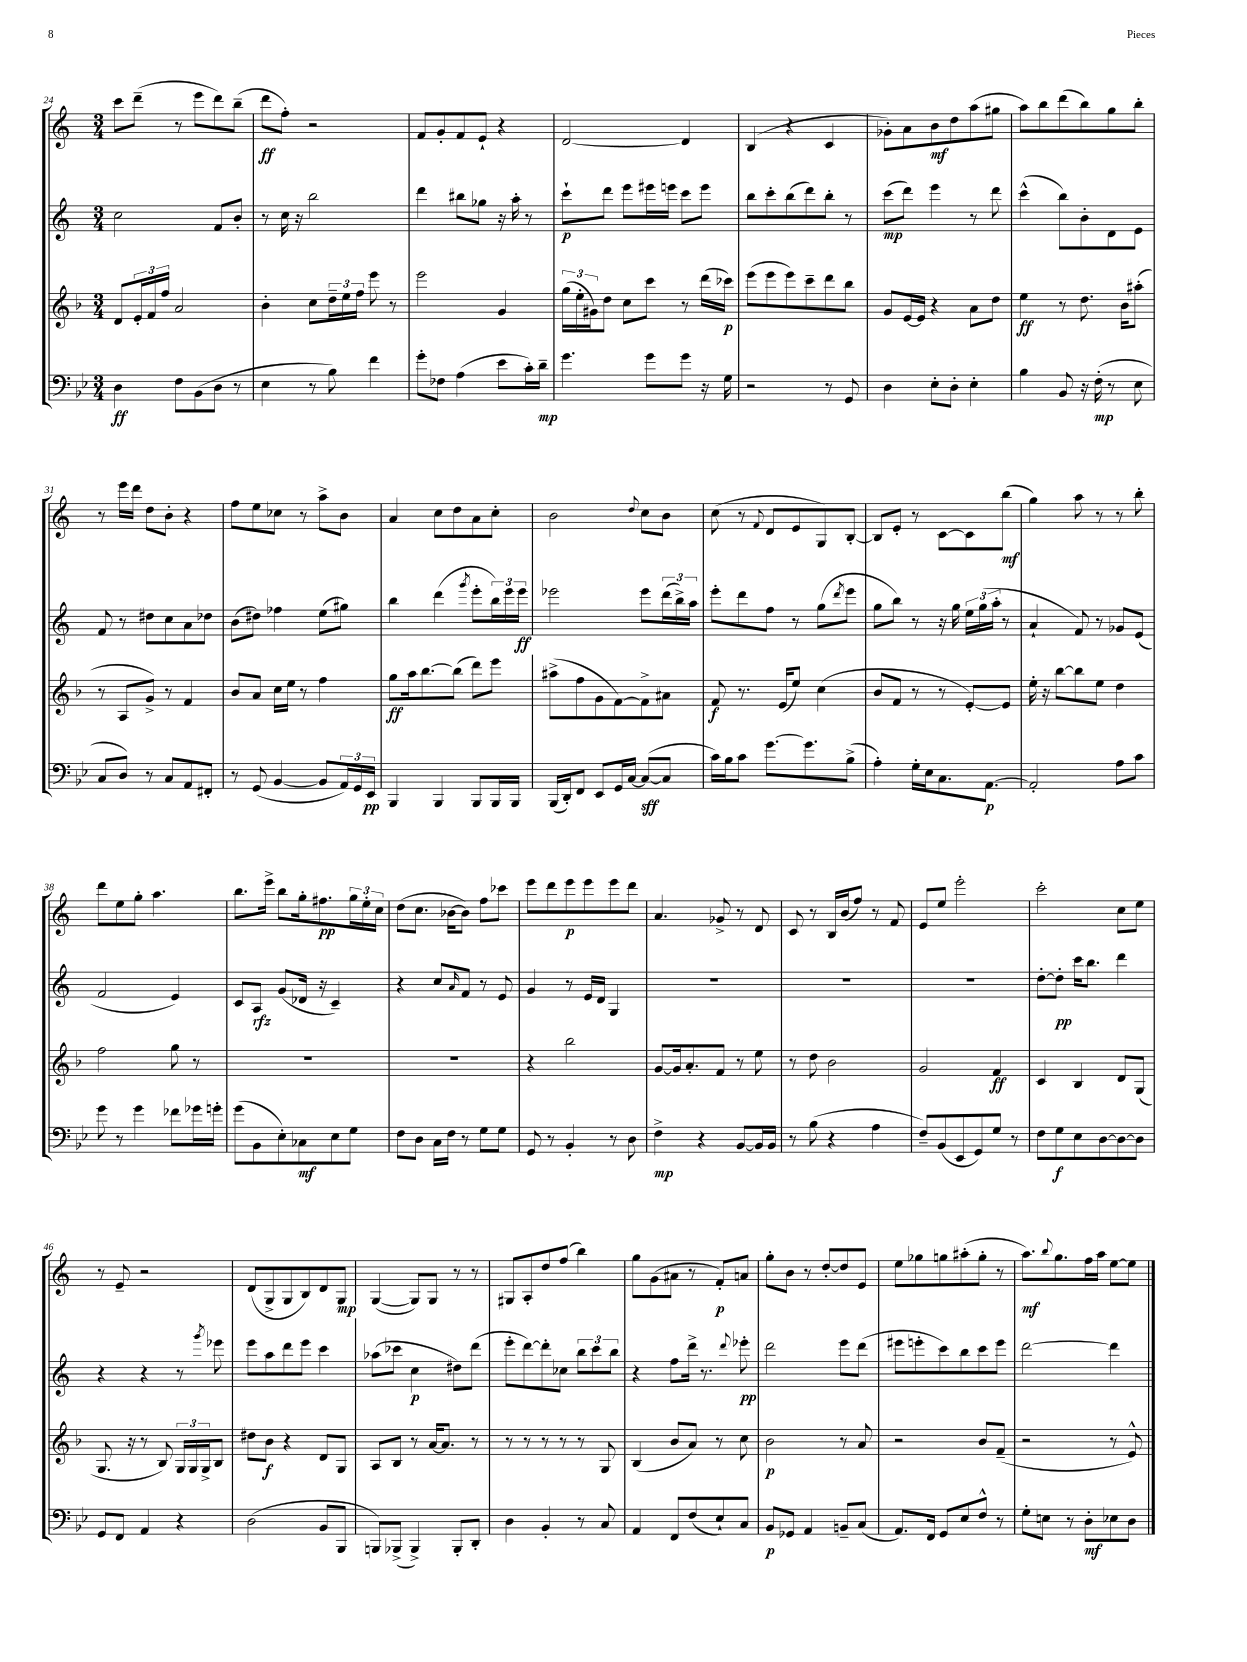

**kern	**kern	**kern	**kern
*staff4	*staff3	*staff2	*staff1
*clefF4	*clefG2	*clefG2	*clefG2
*k[b-e-]	*k[b-]	*k[]	*k[]
*M3/4	*M3/4	*M3/4	*M3/4
4D\	8d/L	2cc\	8ccc\L
.	24e'/L	.	(8ddd~\J
.	24f/	.	.
.	24ff/JJ	.	.
8F\L	2a/	.	8r
(8BB-\	.	.	8eee\L
8D\J	.	8f/L	8ddd\)
8r	.	8b'/J	(8bb~\J
=	=	=	=
4E-\	4b-'\	8r	8ddd\L
.	.	16cc\	8ff'\J)
.	.	16r	.
8r	8cc\L	2bb\	2r
8B-\)	24dd~\L	.	.
.	24ee\	.	.
.	24ff\JJ	.	.
4f\	8eee\	.	.
.	8r	.	.
=	=	=	=
8g'\L	2eee\	4ddd\	8f/L
8F-\J	.	.	8g'/
(4A\	.	8bb#\L	8f/
.	.	8gg-\J	8e`/J
8e-\L	4g/	16r	4r
.	.	16aa'\	.
16c'\L)	.	8r	.
16d~\JJ	.	.	.
=	=	=	=
4.g\	(24gg\LL	8ccc`\L	[2d/
.	24ee'\	.	.
.	24g#\J)	.	.
.	8dd\J	8ddd\J	.
.	8cc\L	8eee\L	.
8g\L	8ccc\J	16eee#\L	.
.	.	16eee\JJ	.
8g\J	8r	8ccc\L	4d/]
16r	(16ddd\LL	8eee\J	.
16G\	16ccc-\JJ)	.	.
=	=	=	=
2r	(8eee\L	8bb\L	(4B/
.	8eee\	8ccc'\	.
.	8eee\)	(8bb\	4r
.	8ccc~\	8ddd\)	.
8r	8ddd\	8bb'\J	4c/
8GG/	8bb-\J	8r	.
=	=	=	=
4D\	8g/L	(8ccc\L	8g-'\L)
.	[16e/L	8ddd\J)	8a\
.	16e/]JJ	.	.
8E-'\L	4r	4eee\	8b\
8D'\J	.	.	8dd\
4E-'\	8a\L	8r	(8aa\
.	8dd\J	8ddd\	8gg#\J
=	=	=	=
4B-\	4ee\	(4ccc^^\	8aa\L)
.	.	.	8bb\
8BB-/	8r	8bb\L)	(8ddd\
16r	8.dd\	8b'\	8bb\)
(16F'\	.	.	.
8r	.	8d\	8gg\
.	16b-\LK	.	.
8E-\	(8aa#'\J	8e\J	8bb'\J
=	=	=	=
8C/L	8r	8f/	8r
8D/J)	8A/L	8r	16eee\LL
.	.	.	16ddd\JJ
8r	8g^/J)	8dd#\L	8dd\L
8C/L	8r	8cc\	8b'\J
8AA/	4f/	8a\	4r
8FF#'/J	.	8dd-\J	.
=	=	=	=
8r	8b-/L	(8b\L	8ff\L
(8GG/	8a/J	8dd#\J)	8ee\
[4BB-/	16cc\LL	4ff-\	8cc-\J
.	16ee\JJ	.	.
.	8r	.	8r
8BB-/]L	4ff\	(8ee\L	8aa^\L
24AA/L)	.	8gg#\J)	8b\J
24GG/	.	.	.
24EE-/JJ	.	.	.
=	=	=	=
4BBB-/	8gg\L	4bb\	4a/
.	16aa\k	.	.
.	[8.bb-\	.	.
4BBB-/	.	(4ddd\	8cc\L
.	(8bb-\]J	.	8dd\
.	.	8qggg/	.
8BBB-/L	8ddd\L)	8eee'\L	8a\
16BBB-/L	8eee\J	24bb\L)	8cc'\J
.	.	24eee\	.
16BBB-/JJ	.	.	.
.	.	24eee\JJ	.
=	=	=	=
(16BBB-/LL	(8aa#^\L	2eee-\	2b\
16DD'/J)	.	.	.
8FF/J	8ff\	.	.
8EE-/L	8g\	.	.
16GG/L	[8f\)	.	.
[16C/JJ	.	.	.
.	.	.	8qqdd/
(8C/_L	8f^\]	8eee-\L	8cc\L
8C/]J	8a#\J	(24ddd\L	8b\J
.	.	24bb^\)	.
.	.	24aa\JJ	.
=	=	=	=
16c\LL)	8f/	8eee'\L	(8cc\
16B-\J	.	.	.
8c\J	8.r	8ddd\	8r
.	.	.	8qqf/
[8.g\L	.	8ff\J	8d/L
.	(16e/LK	.	.
.	8ee/J)	8r	8e/
8.g\]	.	.	.
.	(4cc\	(8gg\L	8G/)
.	.	8qddd/	.
(8B-^\J	.	8eee\J	[8B'/J
=	=	=	=
4A'\)	8b-/L	8gg\L	8B/]L
.	8f/J	8bb\J)	8e'/J
16G'\LL	8r	8r	8r
16E-\J	.	.	.
8.C\	8r	16r	[8c\L
.	.	16gg\	.
.	[8e'/L)	24ee\LL	8c\]
.	.	(24gg\	.
[8.AA\J	.	.	.
.	.	24aa'\JJ	.
.	8e/]J	8r	(8bb\J
=	=	=	=
2AA'/]	16ee'\	4a`/	4gg\)
.	16r	.	.
.	[8bb-\L	.	.
.	8bb-\]	8f/)	8aa\
.	8ee\J	8r	8r
8A\L	4dd\	8g-/L	8r
8c\J	.	(8e/J	8bb'\
=	=	=	=
8g\	2ff\	2f/	8ddd\L
8r	.	.	8ee\
4g\	.	.	8gg'\J
.	.	.	4.aa\
8f-\L	8gg\	4e/)	.
16g-\L	8r	.	.
16g'\JJ	.	.	.
=	=	=	=
(8g\L	2.r	8c/L	8.bb\L
8BB-\	.	8A/J	.
.	.	.	16eee^\Jk
8E-'\)	.	(8g/L	8bb\L
8C-\	.	16d-/Jk	16gg'\k
.	.	16r	8.ff#\
8E-\	.	4c~/)	.
8G\J	.	.	24gg\L
.	.	.	24ee'\
.	.	.	24cc\JJ
=	=	=	=
8F\L	2.r	4r	(8dd\L
8D\J	.	.	8.cc\J
16C\LL	.	8cc/L	.
16F\JJ	.	.	[16b-\LK
.	.	16qqa/	.
8r	.	8f/J	8b-\]J)
8G\L	.	8r	8ff\L
8G\J	.	8e/	8ccc-\J
=	=	=	=
8GG/	4r	4g/	8eee\L
8r	.	.	8ddd\
4BB-'/	2bb-\	8r	8eee\
.	.	16e/LL	8eee\
.	.	16d/JJ	.
8r	.	4G/	8eee\
8D\	.	.	8ddd\J
=	=	=	=
4F^\	[8g/L	2.r	4.a/
.	16g/]k	.	.
.	8.a'/	.	.
4r	.	.	.
.	8f/J	.	8g-^/
[8BB-/L	8r	.	8r
16BB-/]L	8ee\	.	8d/
16BB-/JJ	.	.	.
=	=	=	=
8r	8r	2.r	8c/
(8B-\	8dd\	.	8r
4r	2b-\	.	16B/LL
.	.	.	(16b/J
.	.	.	8ff/J)
4A\	.	.	8r
.	.	.	8f/
=	=	=	=
8F~/L)	2g/	2.r	8e/L
(8BB-/	.	.	8ee/J
8EE-/	.	.	2eee'\
8GG/)	.	.	.
8G/J	4f/	.	.
8r	.	.	.
=	=	=	=
8F\L	4c/	[8dd'\L	2ccc'\
8G\	.	8dd'\]J	.
8E-\	4B-/	16ccc\LK	.
.	.	8.bb\J	.
[8D\	.	.	.
8D\_	8d/L	4ddd\	8cc\L
8D\]J	(8G/J	.	8ee\J
=	=	=	=
8GG/L	8.G/	4r	8r
8FF/J	.	.	8e~/
.	16r	.	.
4AA/	8r	4r	2r
.	8B-/)	.	.
4r	24G/LL	8r	.
.	24G/	.	.
.	24G^/J	.	.
.	.	8qggg/	.
.	8B-/J	8eee-\	.
=	=	=	=
(2D\	8dd#\L	8eee\L	(8d/L
.	8b-\J	8aa\	8G^/
.	4r	8ddd\	8G/
.	.	8eee\J	8B/)
8BB-/L	8d/L	4ccc\	8d/
8BBB-/J	8G/J	.	8G/J
=	=	=	=
8BBB/L)	8A/L	(8aa-\L	([4G/
(8BBB-^/J	8B-/J	8ccc-\J	.
4BBB-^/)	8r	4cc\	8G/]L)
.	[16a/LK	.	8G/J
.	8.a/]J	.	.
8BBB-'/L	.	8dd#\L)	8r
8DD'/J	8r	(8ddd\J	8r
=	=	=	=
4D\	8r	8eee'\L	8G#/L
.	8r	[8ddd\)	8A'/
4BB-'/	8r	8ddd'\]	8dd/
.	8r	8cc-\J	(8ff/J
8r	8r	12bb\L	4bb\)
.	.	12ccc\	.
8C/	8G/	.	.
.	.	12bb\J	.
=	=	=	=
4AA/	(4B-/	4r	8gg\L
.	.	.	(8g\
8FF/L	8b-/L	8ff\L	8a#\J
(8F/	8a/J)	16ddd^\Jk	8r
.	.	8.r	.
8E-`/)	8r	.	8f'/L)
.	.	8qqddd/	.
8C/J	8cc\	8eee-'\	8a/J
=	=	=	=
8BB-/L	2b-\	2ddd\	8gg'\L
8GG-/J	.	.	8b\J
4AA/	.	.	8r
.	.	.	[8dd'/L
8BB~/L	8r	8eee\L	8dd/]
(8C/J	8a/	(8ddd\J	8e/J
=	=	=	=
8.AA/L)	2r	8eee#\L	8ee\L
.	.	8eee'\	8gg-\
16FF/Jk	.	.	.
8GG/L	.	8ccc\)	8gg\
8E-/	.	8bb\	(8aa#'\
8F^^/J	8b-/L	8ccc\	8gg'\J
8r	(8f~/J	8eee\J	8r
=	=	=	=
8G'\L	2r	[2ddd\	8.aa\L)
8E\J	.	.	.
.	.	.	8qqbb/
.	.	.	8.gg\
8r	.	.	.
8D'\L	.	.	16ff\L
.	.	.	16aa\JJ
8E-\	8r	4ddd\]	[8ee\L
8D\J	8e^^/)	.	8ee\]J
==	==	==	==
*-	*-	*-	*-
